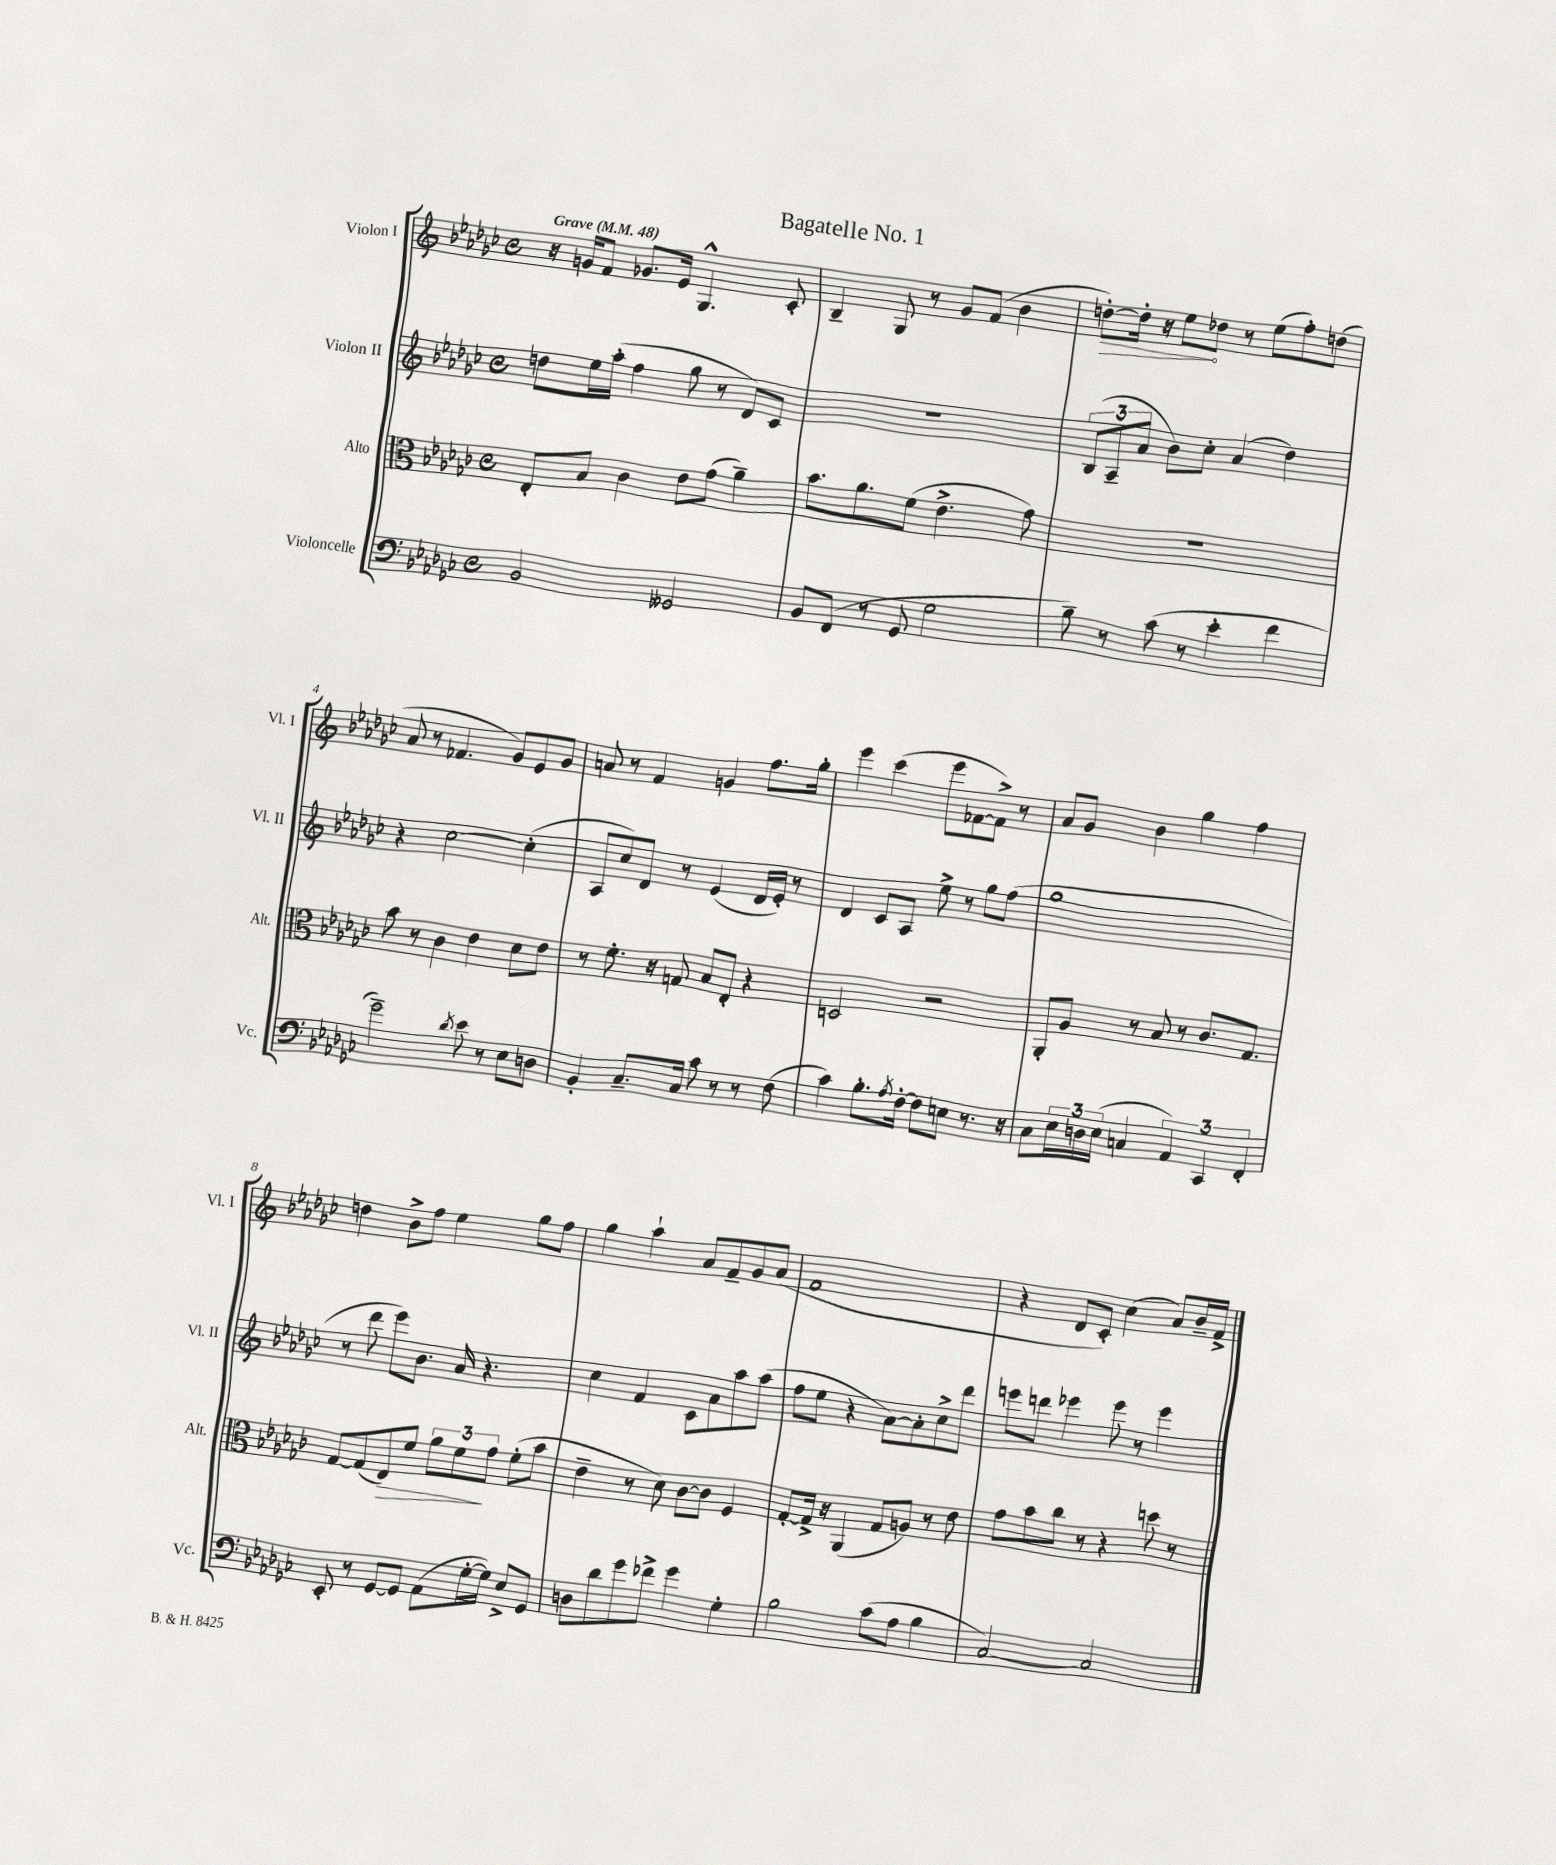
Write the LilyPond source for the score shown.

\header { title = "Bagatelle No. 1" }
<<
\new StaffGroup <<
\new Staff = "s0" \with { instrumentName = "Violon I" shortInstrumentName = "Vl. I" } {
    \clef treble \key ges \major \defaultTimeSignature \time 4/4 \tempo "Grave" 4 = 48
    r16 g'16 f'8 ges'8. ees'16 ges4.-^ ces'8-. |
    bes4-- ges8 r8 ges'8 f'8( bes'4 |
    \once \override Hairpin.circled-tip = ##t d''8~-.\>) d''16-. r16 ees''8\! des''8 r8 ees''8( f''8-.) d''8( |
    aes'8 r8 fes'4. ges'8) ees'8 ges'8 |
    a'8 r8 f'4 g'4 f''8. ges''16-. |
    ees'''4 ces'''4( ees'''8 fes'8~ fes'8->) r8 |
    aes'8 ges'8 bes'4 ges''4 f''4 |
    d''4 bes'8-> f''8 ees''4 ges''8 f''8 |
    ges''4 aes''4-! aes'8 f'8-- ges'8 aes'8( |
    f'1 |
    r4 des'8 ces'8-.) ces''4( aes'8) bes'16-- f'16-> \bar "|." |
}
\new Staff = "s1" \with { instrumentName = "Violon II" shortInstrumentName = "Vl. II" } {
    \clef treble \key ges \major \defaultTimeSignature \time 4/4
    d''8 ees''16 aes''16-.( f''4 ges''8 r8 des'8) ces'8 |
    R1 |
    \tuplet 3/2 { bes8( aes8-- aes'8 } bes'8) ces''8-. aes'4( des''4) |
    r4 ces''2~ ces''4-.( |
    aes8 ces''8) des'8 r8 ees'4( des'16 ees'16-.) r8 |
    des'4 ces'8 aes8 ees''8-> r8 ges''8 f''8( |
    ges''1 |
    r8 des'''8 ees'''8) bes'8. aes'16 r4. |
    ces''4 f'4 ces'8 aes'8 aes''8 aes''8( |
    f''8 ees''8 r4 aes'8~) aes'8-. ces''8-> des'''8 |
    e'''8 d'''8 ees'''4 ees'''8 r8 ees'''4 \bar "|." |
}
\new Staff = "s2" \with { instrumentName = "Alto" shortInstrumentName = "Alt." } {
    \clef alto \key ges \major \defaultTimeSignature \time 4/4
    ees8-. bes8 ces'4 ees'8 ges'8( aes'4--) |
    bes'8. aes'8. f'8( ees'4.-> ges'8) |
    R1 |
    bes'8 r8 ces'4 ees'4 des'8 ees'8 |
    r8 f'8.-. r16 g8 bes8 ees8-. r4 |
    d2 r2 |
    aes,8-. aes8 r8 bes8 r8 ces'8. ges8. |
    ges8~ ges8( ees8\>) f'8 \tuplet 3/2 { aes'8 f'8\! ges'8 } f'8-.( bes'8 |
    ees'4-- r8 des'8) ces'8~ ces'8 f4 |
    ges8~-. ges16-> r16 aes,4( ges8 a8) r8 ees'8 |
    ges'8 bes'8 ces''8 r8 r4 d''8 r8 \bar "|." |
}
\new Staff = "s3" \with { instrumentName = "Violoncelle" shortInstrumentName = "Vc." } {
    \clef bass \key ges \major \defaultTimeSignature \time 4/4
    bes,2 geses,2 |
    bes,8 f,8( r8 ges,8 ges2 |
    bes8--) r8 ces'8( r8 ees'4-. f'4 |
    ges'2--) \acciaccatura { des'8 } ees'8 r8 ees8 d8 |
    bes,4-. ces8.-- ces16 ces'8 r8 r8 f8( |
    ces'4) bes8.-. \acciaccatura { aes8 } f16~-. f8 e8 r8. r16 |
    ces8 \tuplet 3/2 { ees16 d16 ees16( } c4 \tuplet 3/2 { aes,4) ces,4 f,4-. } |
    ees,8-. r8 ges,8~ ges,8 aes,8( ges16~-. ges16) ees8-> ges,8 |
    d8 des'8 ges'8 fes'8-> ges'4 ges4-. |
    bes2 ces'8( aes8 bes4 |
    ces2~) ces2 \bar "|." |
}
>>
>>
